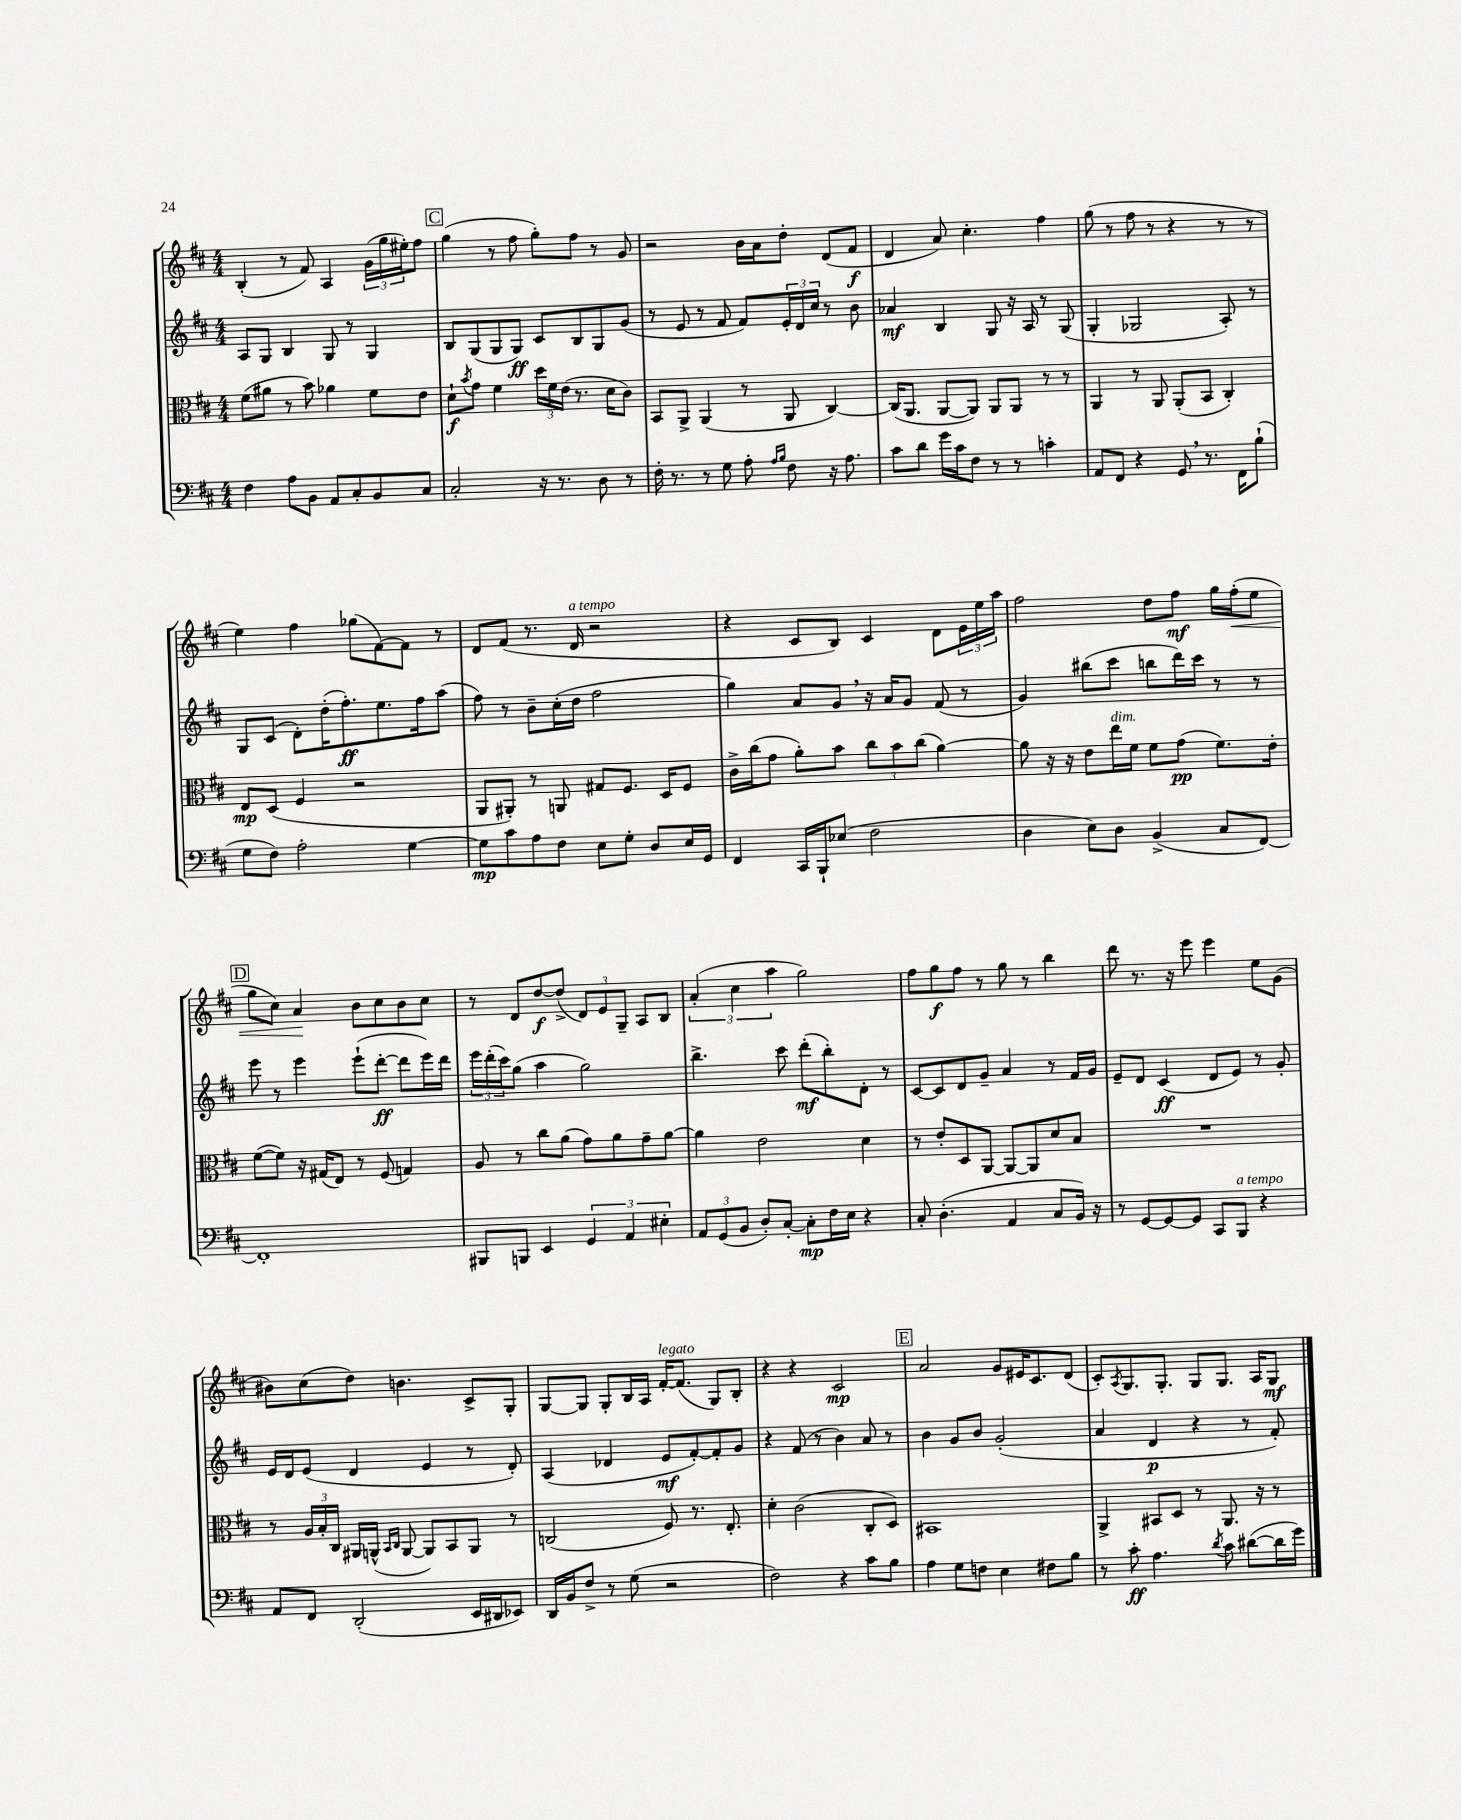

**kern	**dynam	**kern	**dynam	**kern	**dynam	**kern	**dynam
*part4	*part4	*part3	*part3	*part2	*part2	*part1	*part1
*staff4	*staff4	*staff3	*staff3	*staff2	*staff2	*staff1	*staff1
*clefF4	*	*clefC3	*	*clefG2	*	*clefG2	*
*k[f#c#]	*	*k[f#c#]	*	*k[f#c#]	*	*k[f#c#]	*
*M4/4	*	*M4/4	*	*M4/4	*	*M4/4	*
=20	=20	=20	=20	=20	=20	=20	=20
4F#\	.	(8f#\L	.	8A/L	.	(4B'/	.
.	.	8a#X\J	.	8G/J	.	.	.
8A\L	.	8r	.	4B/	.	8r	.
8BB\J	.	8b\)	.	.	.	8f#/)	.
8AA/L	.	4a-X\	.	8G/	.	4A/	.
8C#'/	.	.	.	8r	.	.	.
8BB/	.	8f#\L	.	4G/	.	(24g\LL	.
.	.	.	.	.	.	24gg\	.
.	.	.	.	.	.	24ee#X'\J)	.
8C#/J	.	8e\J	.	.	.	8ff#\J	.
!!LO:REH:place=s1:t=C
=21	=21	=21	=21	=21	=21	=21	=21
2C#'/	.	8d`\L	f	8B/L	.	(4gg\	.
.	.	8qb/	.	.	.	.	.
.	.	8g\J	.	(8G/	.	.	.
.	.	4f#\	.	8G/	.	8r	.
.	.	.	.	8G/J)	ff	8ff#\	.
16r	.	24dd\LL	.	8c#/L	.	8gg'\L)	.
.	.	24f#\	.	.	.	.	.
8.r	.	.	.	.	.	.	.
.	.	(24e\JJ	.	.	.	.	.
.	.	8.r	.	8B/	.	8ff#\J	.
8D\	.	.	.	8G/	.	8r	.
.	.	16d\KL	.	.	.	.	.
8r	.	8c#\J)	.	(8g/J	.	8g/	.
=22	=22	=22	=22	=22	=22	=22	=22
16F#'\	.	8BB/L	.	8r	.	2r	.
8.r	.	.	.	.	.	.	.
.	.	8AA^/J	.	8e/	.	.	.
8r	.	(4AA/	.	8r	.	.	.
8G\	.	.	.	8f#/	.	.	.
8A'\	.	8r	.	8f#/L)	.	16b\LL	.
.	.	.	.	.	.	16a\J	.
16qqA/LL	.	.	.	.	.	.	.
16qqB/JJ	.	.	.	.	.	.	.
8F#\	.	8AA/	.	24e'/L	.	8dd'\J	.
.	.	.	.	24d/	.	.	.
.	.	.	.	24cc#/JJ	.	.	.
16r	.	[4C#/)	.	8r	.	(8d/L	.
8.A\	.	.	.	.	.	.	.
.	.	.	.	8b\	.	8f#/J	f
=23	=23	=23	=23	=23	=23	=23	=23
8c#\L	.	(16C#/KL]	.	4a-X/	mf	4d/	.
.	.	8.AA/J	.	.	.	.	.
8d\J	.	.	.	.	.	.	.
16g\LL	.	[8AA/L	.	4B/	.	8a/)	.
16c#\J	.	.	.	.	.	.	.
8F#\J	.	8AA/J])	.	.	.	4.cc#'\	.
8r	.	8AA/L	.	8G/	.	.	.
8r	.	8AA/J	.	16r	.	.	.
.	.	.	.	16A/	.	.	.
4cn'\	.	8r	.	8r	.	4ff#\	.
.	.	8r	.	(8G/	.	.	.
=24	=24	=24	=24	=24	=24	=24	=24
8AA/L	.	4AA/	.	4G'/	.	(8gg\	.
8FF#/J	.	.	.	.	.	8r	.
4r	.	8r	.	2G-X/	.	8ff#\	.
.	.	8AA/	.	.	.	8r	.
8GG,/	.	(8AA'/L	.	.	.	4r	.
8.r	.	8BB/J	.	.	.	.	.
.	.	4C#'/)	.	8A'/)	.	8r	.
16FF#\KL	.	.	.	.	.	.	.
(8B`\J	.	.	.	8r	.	8r	.
!!LO:LB:g=z
=25	=25	=25	=25	=25	=25	=25	=25
8G\L	.	8E/L	mp	8G/L	.	4ee\)	.
8F#\J)	.	(8D/J	.	(8c#/J	.	.	.
2A'\	.	4F#/	.	8d'\L)	.	4ff#\	.
.	.	.	.	(16dd'\K	.	.	.
.	.	.	.	8.ff#'\)	ff	.	.
.	.	2r	.	.	.	(8gg-X\L	.
.	.	.	.	8.ee\	.	[8f#\)	.
[4G\	.	.	.	.	.	8f#\J]	.
.	.	.	.	16ff#\k	.	.	.
.	.	.	.	(8aa\J	.	8r	.
=26	=26	=26	=26	=26	=26	=26	=26
8G\L]	mp	8AA/L	.	8ff#\)	.	8d/L	.
8c#\	.	8AA#X'/J)	.	8r	.	(8f#/J	.
8A\	.	8r	.	8b~\L	.	8.r	.
8F#\J	.	8AAn/	.	(16cc#'\L	.	.	.
!	!	!	!	!	!	!LO:TX:a:i:t=a tempo	!
.	.	.	.	16dd\JJ	.	16d/	.
8E\L	.	8G#X/L	.	2ff#\	.	2r	.
8G'\J	.	8.F#/J	.	.	.	.	.
8D/L	.	.	.	.	.	.	.
.	.	16D/KL	.	.	.	.	.
16E/L	.	8F#/J	.	.	.	.	.
16GG/JJ	.	.	.	.	.	.	.
=27	=27	=27	=27	=27	=27	=27	=27
4FF#/	.	16c#^\LL	.	4gg\)	.	4r	.
.	.	(16cc#\J	.	.	.	.	.
.	.	8g\J	.	.	.	.	.
16CC#/LL	.	8a'\L)	.	8a/L	.	8c#/L	.
16BBB`/J	.	.	.	.	.	.	.
(8E-X/J	.	8b\J	.	8g,/J	.	8B/J)	.
2F#\	.	12cc#\L	.	16r	.	4c#/	.
.	.	.	.	16a/KL	.	.	.
.	.	12b\	.	.	.	.	.
.	.	.	.	8g/J	.	.	.
.	.	(12cc#\J	.	.	.	.	.
.	.	[4a\)	.	(8f#/	.	8d\L	.
.	.	.	.	8r	.	24e\L	.
.	.	.	.	.	.	24ee\	.
.	.	.	.	.	.	24aa\JJ	.
=28	=28	=28	=28	=28	=28	=28	=28
4D\	.	8a\]	.	4g/)	.	2ff#\	.
.	.	16r	.	.	.	.	.
.	.	16r	.	.	.	.	.
8E\L)	.	8e\L	.	(8bb#X\L	.	.	.
!	!	!LO:TX:a:i:t=dim.	!	!	!	!	!
8D\J	.	16ee\L	.	8ccc#\J	.	.	.
.	.	16f#\JJ	.	.	.	.	.
(4BB^/	.	8f#\L	.	8bbn\L	.	8dd\L	.
.	.	(8g\J	pp	16ddd\L)	.	8ff#\J	mf
.	.	.	.	16ccc#\JJ	.	.	.
8C#/L	.	8.f#\L)	.	8r	.	16gg\LL	.
!	!	!	!	!	!	!	!LO:HP:b
.	.	.	.	.	.	(16ff#'\J	<
[8FF#/J)	.	.	.	8r	.	8ee\J	.
.	.	16e'\Jk	.	.	.	.	.
!!LO:LB:g=z
!!LO:REH:place=s1:t=D
=29	=29	=29	=29	=29	=29	=29	=29
1FF#']	.	([8f#\L	.	8eee\	.	8gg\L	.
.	.	8f#\J])	.	8r	.	8cc#\J)	.
.	.	16r	.	4eee\	.	4a/	.
.	.	(16G#X/KL	.	.	.	.	.
.	.	8E/J)	.	.	.	.	.
.	.	8r	.	(8eee`\L	.	8b\L	[
.	.	(8F#/	.	[8ddd'\J	ff	8cc#\	.
.	.	4Gn/)	.	8ddd\L]	.	8b\	.
.	.	.	.	16eee\L)	.	8cc#\J	.
.	.	.	.	16ddd\JJ	.	.	.
=30	=30	=30	=30	=30	=30	=30	=30
8BBB#X/L	.	8A/	.	24eee\LL	.	8r	.
.	.	.	.	(24ddd'\	.	.	.
.	.	.	.	24ccc#\J)	.	.	.
8BBBn/J	.	8r	.	(8gg\J	.	8d/L	.
4EE/	.	8cc#\L	.	4aa\	.	[8dd/	f
.	.	(8a\J	.	.	.	(8dd^/J]	.
6GG/	.	8g\L)	.	2gg\)	.	12d/L)	.
.	.	.	.	.	.	12e/	.
.	.	8a\	.	.	.	.	.
6AA/	.	.	.	.	.	12G~/J	.
.	.	8g~\	.	.	.	8A/L	.
6E#X'\	.	.	.	.	.	.	.
.	.	[8a\J	.	.	.	8B/J	.
=31	=31	=31	=31	=31	=31	=31	=31
12AA/L	.	4a\]	.	4.bb^\	.	(6a'/	.
(12GG/	.	.	.	.	.	.	.
12BB/J	.	.	.	.	.	6cc#\	.
8D'/L)	.	2e\	.	.	.	.	.
.	.	.	.	.	.	6aa\	.
[8C#'/J	.	.	.	8ccc#\	.	.	.
8C#'\L]	mp	.	.	(8ddd'\L	mf	2gg\)	.
16F#\L	.	.	.	8bb'\)	.	.	.
16E\JJ	.	.	.	.	.	.	.
4r	.	4d\	.	8d'\J	.	.	.
.	.	.	.	8r	.	.	.
=32	=32	=32	=32	=32	=32	=32	=32
8C#'/	.	8r	.	[8c#/L	.	8ff#\L	.
(4.D'\	.	8e'/L	.	8c#/]	.	8gg\	f
.	.	8D/	.	8d/	.	8ff#\J	.
.	.	[8AA/J	.	8g~/J	.	8r	.
4AA/	.	8AA/L_	.	4a/	.	8gg\	.
.	.	8AA/]	.	.	.	8r	.
8C#/L	.	8d/	.	8r	.	4bb\	.
16BB/Jk)	.	8B/J	.	16f#/LL	.	.	.
16r	.	.	.	16g/JJ	.	.	.
=33	=33	=33	=33	=33	=33	=33	=33
8r	.	1r	.	8e~/L	.	8ddd\	.
[8GG/L	.	.	.	8d/J	.	8.r	.
8GG/_	.	.	.	(4c#/	ff	.	.
.	.	.	.	.	.	16r	.
8GG/J]	.	.	.	.	.	8eee\	.
8CC#/L	.	.	.	8d/L	.	4eee\	.
!LO:TX:a:i:t=a tempo	!	!	!	!	!	!	!
8BBB/J	.	.	.	8e/J)	.	.	.
4r	.	.	.	8r	.	8ee\L	.
.	.	.	.	8g'/	.	(8g\J	.
!!LO:LB:g=z
=34	=34	=34	=34	=34	=34	=34	=34
8AA/L	.	8r	.	16e/LL	.	8b#X\L)	.
.	.	.	.	16d/J	.	.	.
8FF#/J	.	24A/LL	.	(8e/J	.	(8cc#\	.
.	.	24B'/	.	.	.	.	.
.	.	24C#/JJ	.	.	.	.	.
(2DD'/	.	16AA#X/LL	.	4d/	.	8dd\J)	.
.	.	(16AAn^^/JJ	.	.	.	.	.
.	.	16qqBB/LL	.	.	.	.	.
.	.	16qqC#/JJ	.	.	.	.	.
.	.	[8AA/	.	.	.	4.bn\	.
.	.	8AA/L])	.	4e/	.	.	.
.	.	8BB/	.	.	.	.	.
16EE/LL	.	8AA/J	.	8r	.	8c#^/L	.
16DD#X/J	.	.	.	.	.	.	.
8EE-X/J)	.	8r	.	8d'/)	.	8G'/J	.
=35	=35	=35	=35	=35	=35	=35	=35
16DD/LL	.	(2Cn/	.	(4A/	.	[8G/L	.
16BB/J	.	.	.	.	.	.	.
8F#^/J	.	.	.	.	.	8G/J]	.
8r	.	.	.	4d-X/	.	8G'/L	.
(8G\	.	.	.	.	.	16B/L	.
.	.	.	.	.	.	16A/JJ	.
!	!	!	!	!	!	!LO:TX:a:i:t=legato	!
2r	.	8F#/)	.	8e/L	mf	[16f#'/KL	.
.	.	.	.	.	.	(8.f#/J]	.
.	.	8.r	.	[8f#'/)	.	.	.
.	.	.	.	8f#'/]	.	8G/L)	.
.	.	8.E'/	.	.	.	.	.
.	.	.	.	8g/J	.	8B'/J	.
=36	=36	=36	=36	=36	=36	=36	=36
2F#\)	.	4d'\	.	4r	.	4r	.
.	.	(2c#\	.	(8f#/	.	4r	.
.	.	.	.	8r	.	.	.
4r	.	.	.	4b\)	.	2c#/	mp
8c#\L	.	8C#'/L	.	8a/	.	.	.
8B\J	.	8D/J)	.	8r	.	.	.
!!LO:REH:place=s1:t=E
=37	=37	=37	=37	=37	=37	=37	=37
4A\	.	1BB#X	.	4b\	.	2a/	.
8G\L	.	.	.	8g/L	.	.	.
8Fn\J	.	.	.	8b/J	.	.	.
4E\	.	.	.	(2g'/	.	8g/L	.
.	.	.	.	.	.	16e#X/K	.
.	.	.	.	.	.	8.c#/	.
8F#X\L	.	.	.	.	.	.	.
8B\J	.	.	.	.	.	(8d/J	.
=38	=38	=38	=38	=38	=38	=38	=38
8r	.	4AA^/	.	4a/	.	8c#'/L)	.
.	.	.	.	.	.	8qA/	.
8c#'\	ff	.	.	.	.	8.G/	.
4.A\	.	8BB#X/L	.	4d/	p	.	.
.	.	.	.	.	.	8.G'/J	.
.	.	8D/J	.	.	.	.	.
.	.	8r	.	4r	.	8G/L	.
8qd/	.	.	.	.	.	.	.
8c#\	.	8.AA/	.	.	.	8.G/J	.
([8d#X\L	.	.	.	8r	.	.	.
.	.	16r	.	.	.	16A/KL	.
16d#\L]	.	8r	.	8f#'/)	.	8G/J	mf
16g\JJ)	.	.	.	.	.	.	.
==	==	==	==	==	==	==	==
*-	*-	*-	*-	*-	*-	*-	*-
